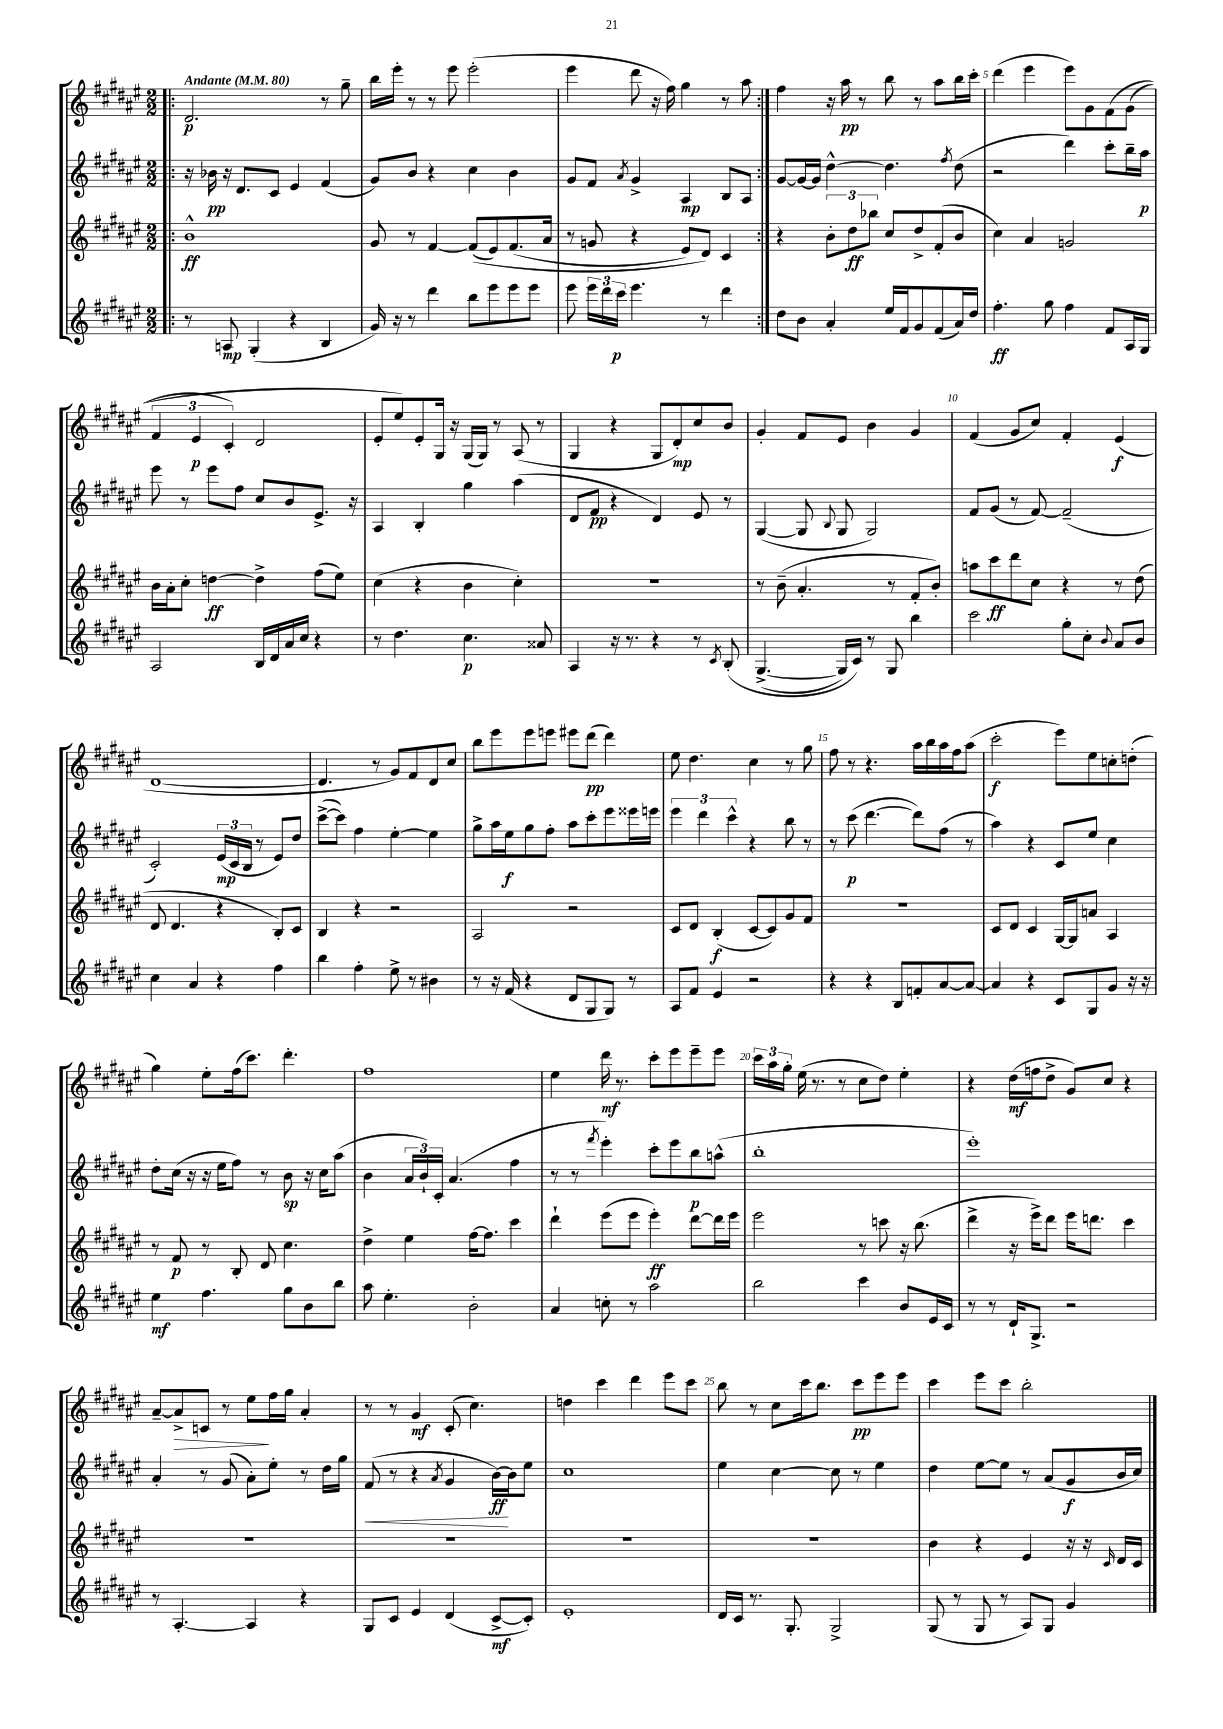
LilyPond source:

<<
\new StaffGroup <<
\new Staff = "s0" {
    \clef treble \key fis \major \numericTimeSignature \time 2/2 \tempo "Andante" 4 = 80
    \autoBeamOff \repeat volta 2 { \bar ".|:" dis'2.\p r8 gis''8-- |
    b''16[ eis'''16]-. r8 r8 eis'''8 eis'''2-.( |
    eis'''4 dis'''8 r16 fis''16) gis''4 r8 ais''8 | }
    fis''4 r16 ais''16\pp r8 b''8 r8 ais''8[ b''16 cis'''16]-. |
    dis'''4( eis'''4 eis'''8[) gis'8 fis'8\( gis'8]( |
    \tuplet 3/2 { fis'4 eis'4\p cis'4-.) } dis'2 |
    eis'8[-. eis''8\) eis'8-. gis16] r16 gis16[( gis16]) r8 ais8( r8 |
    gis4 r4 gis8[ dis'8-.\mp) cis''8 b'8] |
    gis'4-. fis'8[ eis'8] b'4 gis'4 |
    fis'4( gis'8[ cis''8]) fis'4-. eis'4\f( |
    dis'1~ |
    dis'4. r8 gis'8[) fis'8 dis'8 cis''8] |
    b''8[ eis'''8 eis'''8 e'''8] eis'''8[ dis'''8]\pp( dis'''4) |
    eis''8 dis''4. cis''4 r8 gis''8 |
    fis''8 r8 r4. ais''16[ b''16 ais''16 fis''16 ais''8]( |
    cis'''2-.\f eis'''8[) eis''8 c''8-. d''8]-.( |
    gis''4) eis''8[-. fis''16( cis'''8.]) dis'''4.-. |
    fis''1 |
    eis''4 dis'''16\mf r8. cis'''8[-. eis'''8 eis'''8-- eis'''8] |
    \tuplet 3/2 { cis'''16[ ais''16 gis''16]-. } eis''16( r8. r8 cis''8[ dis''8]) eis''4-. |
    r4 dis''16[\mf( f''16 dis''8]-> gis'8[) cis''8] r4 |
    ais'8[~-- ais'8->\> c'8] r8 eis''8[\! fis''16 gis''16] ais'4-. |
    r8 r8 gis'4\mf cis'8-.( cis''4.) |
    d''4 cis'''4 dis'''4 eis'''8[ cis'''8] |
    b''8 r8 cis''8[ cis'''16 b''8.] cis'''8[\pp eis'''8 eis'''8] |
    cis'''4 eis'''8[ cis'''8] b''2-. \bar "|." |
}
\new Staff = "s1" {
    \clef treble \key fis \major \numericTimeSignature \time 2/2
    \autoBeamOff \repeat volta 2 { \bar ".|:" r16 bes'16\pp r16 dis'8.[ cis'8] eis'4 fis'4( |
    gis'8[) b'8] r4 cis''4 b'4 |
    gis'8[ fis'8] \acciaccatura { ais'8 } gis'4-> ais4\mp b8[ ais8] | }
    gis'8[~ gis'16~ gis'16] dis''4~-^ dis''4. \acciaccatura { fis''8 } dis''8( |
    r2 dis'''4) cis'''8[-. b''16-- ais''16]\p |
    eis'''8 r8 eis'''8[ fis''8] cis''8[ b'8 eis'8.]-> r16 |
    ais4 b4-. gis''4 ais''4( |
    dis'8[ fis'8]\pp r4 dis'4) eis'8 r8 |
    gis4~( gis8 \appoggiatura { b8 } gis8 gis2) |
    fis'8[ gis'8]( r8 fis'8~) fis'2--( |
    cis'2-.) \tuplet 3/2 { eis'16[\mp( cis'16 b16] } r8 eis'8[) dis''8] |
    cis'''8[~->( cis'''8]) fis''4 eis''4~-. eis''4 |
    gis''8[-> ais''16 eis''16\f gis''8 fis''8]-. ais''8[ cis'''8-. eis'''8 eisis'''16 e'''16] |
    \tuplet 3/2 { eis'''4 dis'''4 cis'''4-^ } r4 b''8 r8 |
    r8 cis'''8\p( dis'''4.~ dis'''8[) fis''8]( r8 |
    ais''4) r4 cis'8[ eis''8] cis''4 |
    dis''8[-. cis''16]( r16 r16 eis''16[ fis''8]) r8 b'8\sp r16 cis''16[ ais''8]( |
    b'4 \tuplet 3/2 { ais'16[ b'16-!) cis'16]-. } ais'4.( fis''4 |
    r8 r8 \acciaccatura { fis'''8 } eis'''4-.) cis'''8[-. eis'''8 b''8\p a''8]-^( |
    b''1-. |
    eis'''1-.) |
    ais'4-. r8 gis'8( ais'8[-.) eis''8]-. r8 dis''16[ gis''16] |
    fis'8\<( r8 r4 \acciaccatura { ais'8 } gis'4 b'16[~\ff\!) b'16 eis''8] |
    cis''1 |
    eis''4 cis''4~ cis''8 r8 eis''4 |
    dis''4 eis''8[~ eis''8] r8 ais'8[( gis'8\f b'16 cis''16]) \bar "|." |
}
\new Staff = "s2" {
    \clef treble \key fis \major \numericTimeSignature \time 2/2
    \autoBeamOff \repeat volta 2 { \bar ".|:" b'1-^\ff |
    gis'8 r8 fis'4~ fis'8[(\( eis'8) fis'8.( ais'16] |
    r8 g'8 r4 eis'8[) dis'8]\) cis'4 | }
    r4 \tuplet 3/2 { b'8[-. dis''8\ff bes''8] } cis''8[ dis''8-> fis'8-.( b'8] |
    cis''4) ais'4 g'2 |
    b'16[ ais'16-. cis''8]-. d''4~\ff d''4-> fis''8[( eis''8]) |
    cis''4( r4 b'4 cis''4-.) |
    r1 |
    r8 b'8--( ais'4.-. r8 fis'8[-. b'8]-.) |
    a''8[ cis'''8\ff dis'''8 cis''8] r4 r8 dis''8( |
    dis'8 dis'4. r4 b8[-.) cis'8] |
    b4 r4 r2 |
    ais2 r2 |
    cis'8[ dis'8] b4-.\f( cis'8[~ cis'8) gis'8 fis'8] |
    R1 |
    cis'8[ dis'8] cis'4 gis16[~ gis16 a'8] ais4 |
    r8 fis'8\p r8 b8-. dis'8 cis''4. |
    dis''4-> eis''4 fis''16[~ fis''8.] cis'''4 |
    dis'''4-! eis'''8[( eis'''8] eis'''4-.\ff) dis'''8[~ dis'''16 eis'''16] |
    eis'''2 r8 c'''8 r16 b''8.( |
    dis'''4-> r16 eis'''16[->) dis'''8] eis'''16[ d'''8.] cis'''4 |
    R1 |
    R1 |
    R1 |
    R1 |
    b'4 r4 eis'4 r16 r16 \grace { cis'16 } dis'16[ cis'16] \bar "|." |
}
\new Staff = "s3" {
    \clef treble \key fis \major \numericTimeSignature \time 2/2
    \autoBeamOff \repeat volta 2 { \bar ".|:" r8 a8\mp gis4-.( r4 b4 |
    gis'16) r16 r8 dis'''4 b''8[ eis'''8 eis'''8 eis'''8] |
    eis'''8 \tuplet 3/2 { eis'''16[ dis'''16 cis'''16]\p } eis'''4. r8 dis'''4 | }
    dis''8[ b'8] ais'4-. eis''16[ fis'16 gis'8 fis'8( ais'16) dis''16] |
    fis''4.-.\ff gis''8 fis''4 fis'8[ ais16 gis16] |
    ais2 b16[ dis'16 ais'16 cis''16] r4 |
    r8 dis''4. cis''4.\p aisis'8 |
    ais4 r16 r8. r4 r8 \acciaccatura { cis'8 } b8-.\( |
    gis4.~->( gis16[) cis'16]\) r8 gis8 b''4 |
    cis'''2 gis''8[-. cis''8]-. \appoggiatura { b'8 } ais'8[ b'8] |
    cis''4 ais'4 r4 fis''4 |
    b''4 fis''4-. eis''8-> r8 bis'4 |
    r8 r16 fis'16( r4 dis'8[ gis8 gis8]) r8 |
    ais8[ fis'8] eis'4 r2 |
    r4 r4 b8[ f'8-. ais'8~ ais'8]~ |
    ais'4 r4 cis'8[ gis8 gis'8] r16 r16 |
    eis''4\mf fis''4. gis''8[ b'8 b''8] |
    ais''8 eis''4.-. b'2-. |
    ais'4 c''8-. r8 ais''2 |
    b''2 cis'''4 b'8[ eis'16 cis'16] |
    r8 r8 dis'16[-! gis8.]-> r2 |
    r8 ais4.~-. ais4 r4 |
    gis8[ cis'8] eis'4 dis'4( cis'8[~->\mf cis'8]-.) |
    eis'1-. |
    dis'16[ cis'16] r8. gis8.-. gis2-> |
    gis8( r8 gis8 r8 ais8[) gis8] gis'4 \bar "|." |
}
>>
>>
\layout { \context { \Score \override BarNumber.break-visibility = ##(#f #t #t) barNumberVisibility = #(every-nth-bar-number-visible 5) } }
